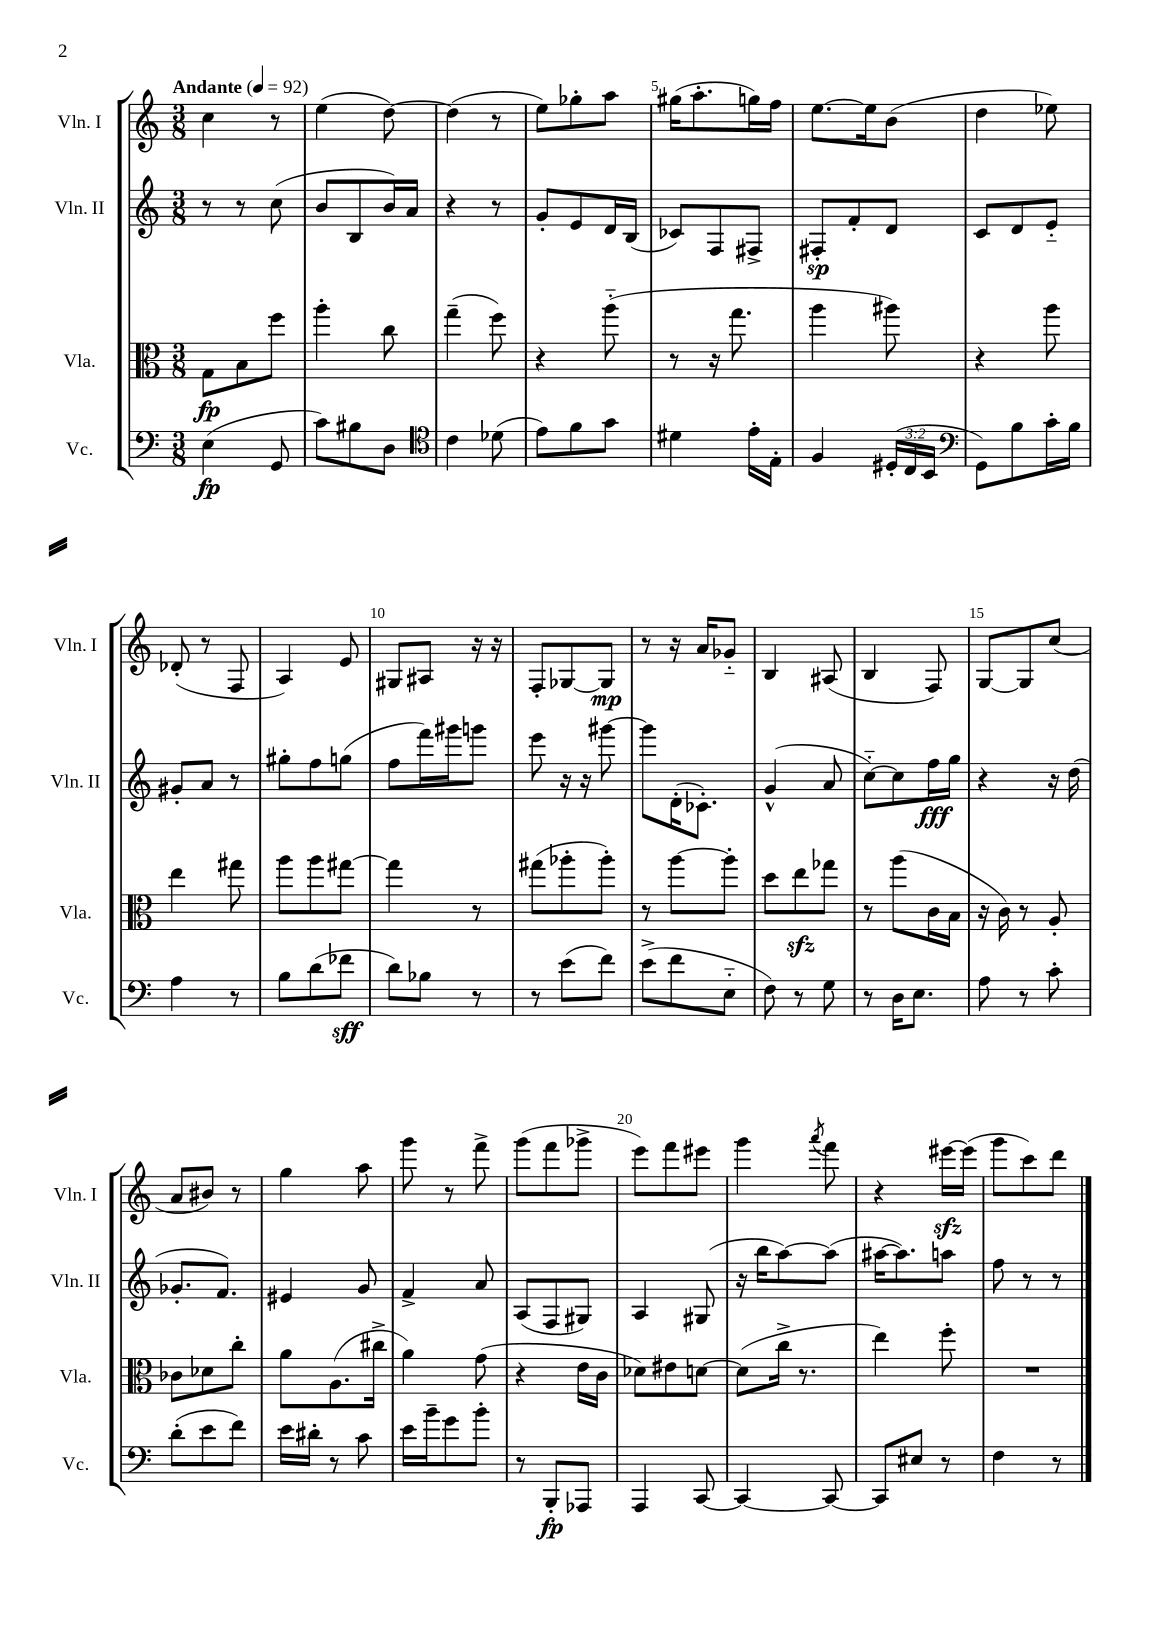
<<
\new StaffGroup <<
\new Staff = "s0" \with { instrumentName = "Vln. I" shortInstrumentName = "Vln. I" } {
    \clef treble \key c \major \numericTimeSignature \time 3/8 \tempo "Andante" 4 = 92
    c''4 r8 |
    e''4( d''8~) |
    d''4( r8 |
    e''8) ges''8-. a''8 |
    gis''16( a''8.-. g''16) f''16 |
    e''8.~ e''16 b'8( |
    d''4 ees''8) |
    des'8-.( r8 f8 |
    a4) e'8 |
    gis8 ais8 r16 r16 |
    f8-. ges8~ ges8\mp |
    r8 r16 a'16 ges'8-_ |
    b4 ais8( |
    b4 f8) |
    g8~ g8 c''8( |
    a'8 bis'8) r8 |
    g''4 a''8 |
    g'''8 r8 f'''8-> |
    g'''8( f'''8 ges'''8-> |
    e'''8) f'''8 eis'''8 |
    g'''4 \acciaccatura { a'''8 } f'''8 |
    r4 eis'''16~\sfz eis'''16( |
    g'''8 c'''8) d'''8 \bar "|." |
}
\new Staff = "s1" \with { instrumentName = "Vln. II" shortInstrumentName = "Vln. II" } {
    \clef treble \key c \major \numericTimeSignature \time 3/8
    r8 r8 c''8( |
    b'8 b8 b'16) a'16 |
    r4 r8 |
    g'8-. e'8 d'16 b16( |
    ces'8) f8 fis8-> |
    fis8-.\sp f'8-. d'8 |
    c'8 d'8 e'8-_ |
    gis'8-. a'8 r8 |
    gis''8-. f''8 g''8( |
    f''8 f'''16) gis'''16 g'''8 |
    e'''8 r16 r16 gis'''8~ |
    gis'''8 d'16-.( ces'8.-.) |
    g'4-^( a'8 |
    c''8~-_) c''8 f''16\fff g''16 |
    r4 r16 d''16( |
    ges'8.-. f'8.) |
    eis'4 g'8 |
    f'4-> a'8 |
    a8( f8 gis8) |
    a4 gis8( |
    r16 b''16 a''8~) a''8( |
    ais''16~ ais''8.) a''8 |
    f''8 r8 r8 \bar "|." |
}
\new Staff = "s2" \with { instrumentName = "Vla." shortInstrumentName = "Vla." } {
    \clef alto \key c \major \numericTimeSignature \time 3/8
    g8\fp b8 f''8 |
    a''4-. c''8 |
    g''4--( f''8) |
    r4 a''8-_( |
    r8 r16 g''8. |
    a''4 ais''8) |
    r4 a''8 |
    e''4 gis''8 |
    a''8 a''8 gis''8~ |
    gis''4 r8 |
    gis''8( aes''8-. aes''8-.) |
    r8 a''8~ a''8-. |
    d''8 e''8\sfz ges''8 |
    r8 a''8( c'16 b16 |
    r16 c'16) r8 a8-. |
    ces'8 des'8 c''8-. |
    a'8 a8.( cis''16-> |
    a'4) g'8( |
    r4 e'16 c'16 |
    des'8) eis'8 d'8~ |
    d'8( c''16-> r8. |
    e''4) f''8-. |
    R4. \bar "|." |
}
\new Staff = "s3" \with { instrumentName = "Vc." shortInstrumentName = "Vc." } {
    \clef bass \key c \major \numericTimeSignature \time 3/8 \override Staff.TupletNumber.text = #tuplet-number::calc-fraction-text
    e4\fp( g,8 |
    c'8) bis8 d8 |
    \clef tenor c'4 des'8( |
    e'8) f'8 g'8 |
    dis'4 e'16-. e16-. |
    f4 \tuplet 3/2 { dis16-.( c16 b,16 } |
    \clef bass g,8) b8 c'16-. b16 |
    a4 r8 |
    b8 d'8( fes'8\sff |
    d'8) bes8 r8 |
    r8 e'8( f'8) |
    e'8->( f'8 e8-_ |
    f8) r8 g8 |
    r8 d16 e8. |
    a8 r8 c'8-. |
    d'8-.( e'8 f'8) |
    e'16 dis'16-. r8 c'8 |
    e'16 b'16-- g'8 b'8-. |
    r8 b,,8-.\fp aes,,8 |
    a,,4 c,8~ |
    c,4~ c,8~ |
    c,8 eis8 r8 |
    f4 r8 \bar "|." |
}
>>
>>
\layout { \context { \Score \override BarNumber.break-visibility = ##(#f #t #t) barNumberVisibility = #(every-nth-bar-number-visible 5) } }
